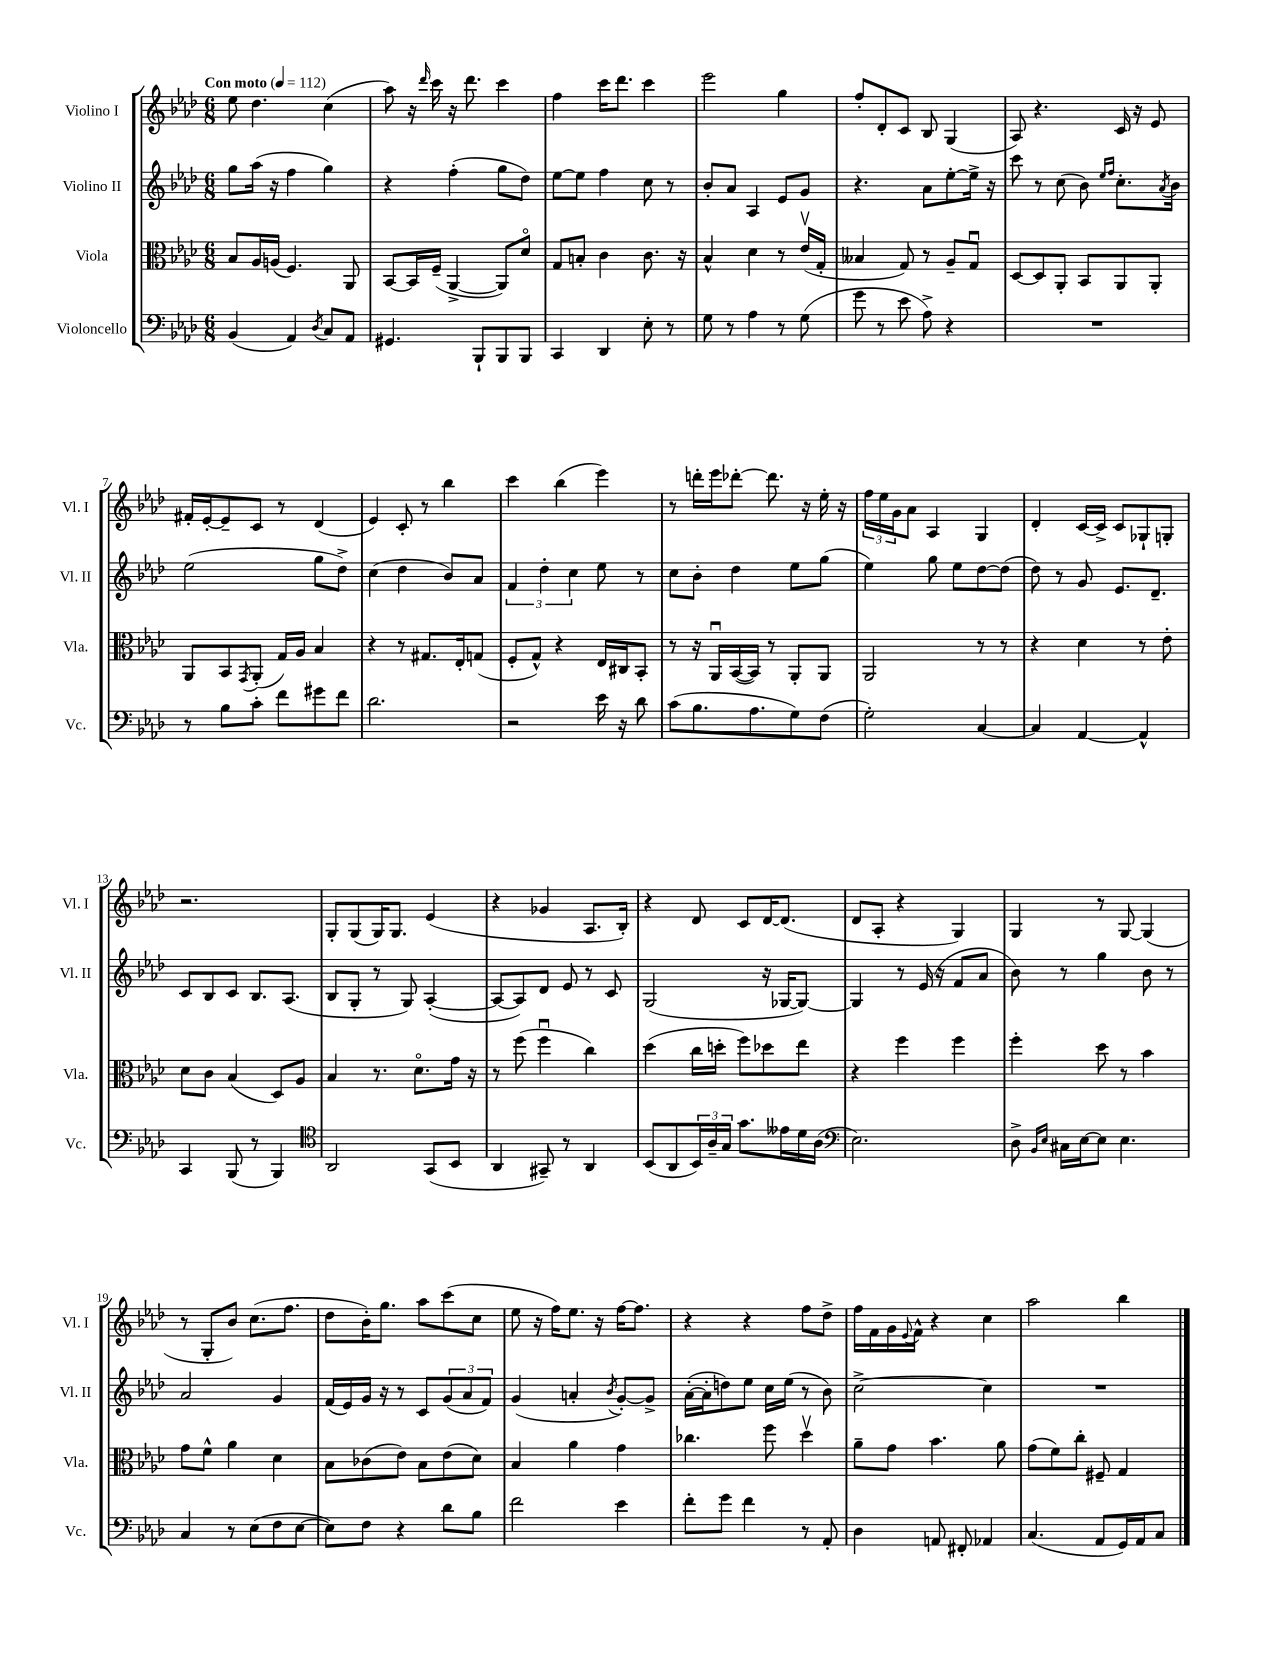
<<
\new StaffGroup <<
\new Staff = "s0" \with { instrumentName = "Violino I" shortInstrumentName = "Vl. I" } {
    \clef treble \key aes \major \numericTimeSignature \time 6/8 \tempo "Con moto" 4 = 112
    ees''8 des''4. c''4( |
    aes''8) r16 \grace { des'''16 } c'''16 r16 des'''8. c'''4 |
    f''4 c'''16 des'''8. c'''4 |
    ees'''2 g''4 |
    f''8-. des'8-. c'8 bes8 g4( |
    aes8) r4. c'16 r16 ees'8 |
    fis'16-. ees'16~-. ees'8-- c'8 r8 des'4( |
    ees'4) c'8-. r8 bes''4 |
    c'''4 bes''4( ees'''4) |
    r8 d'''16-. ees'''16 des'''8~-. des'''8. r16 ees''16-. r16 |
    \tuplet 3/2 { f''16 ees''16 g'16 } aes'8 aes4 g4 |
    des'4-. c'16~ c'16-> c'8 ges8-! g8-. |
    r2. |
    g8-. g8( g16) g8. ees'4( |
    r4 ges'4 aes8. bes16-.) |
    r4 des'8 c'8 des'16~ des'8.( |
    des'8 aes8-. r4 g4) |
    g4 r8 g8~ g4( |
    r8 g8-. bes'8) c''8.( f''8. |
    des''8 bes'16-.) g''8. aes''8 c'''8( c''8 |
    ees''8 r16 f''16) ees''8. r16 f''16~ f''8. |
    r4 r4 f''8 des''8-> |
    f''16 f'16 g'16 \appoggiatura { ees'8 } f'16-^ r4 c''4 |
    aes''2 bes''4 \bar "|." |
}
\new Staff = "s1" \with { instrumentName = "Violino II" shortInstrumentName = "Vl. II" } {
    \clef treble \key aes \major \numericTimeSignature \time 6/8
    g''8 aes''16( r16 f''4 g''4) |
    r4 f''4-.( g''8 des''8) |
    ees''8~ ees''8 f''4 c''8 r8 |
    bes'8-. aes'8 aes4 ees'8 g'8 |
    r4. aes'8 ees''8~-. ees''16-> r16 |
    c'''8 r8 c''8( bes'8) \grace { ees''16 f''16 } c''8.-. \acciaccatura { aes'8 } bes'16 |
    ees''2( g''8 des''8->) |
    c''4( des''4 bes'8) aes'8 |
    \tuplet 3/2 { f'4 des''4-. c''4 } ees''8 r8 |
    c''8 bes'8-. des''4 ees''8 g''8( |
    ees''4) g''8 ees''8 des''8~ des''8( |
    des''8) r8 g'8 ees'8. des'8.-- |
    c'8 bes8 c'8 bes8. aes8.( |
    bes8 g8-. r8 g8) aes4~-.( |
    aes8~ aes8) des'8 ees'8 r8 c'8 |
    g2( r16 ges16~ ges8~) |
    ges4 r8 ees'16( r16 f'8 aes'8 |
    bes'8) r8 g''4 bes'8 r8 |
    aes'2 g'4 |
    f'16( ees'16) g'16 r16 r8 c'8 \tuplet 3/2 { g'8( aes'8 f'8) } |
    g'4( a'4-. \acciaccatura { bes'8 } g'8~-.) g'8-> |
    aes'16~-.( aes'16-. d''8) ees''8 c''16 ees''16( r8 bes'8) |
    c''2~-> c''4 |
    R2. \bar "|." |
}
\new Staff = "s2" \with { instrumentName = "Viola" shortInstrumentName = "Vla." } {
    \clef alto \key aes \major \numericTimeSignature \time 6/8
    bes8 aes16 a16( f4.) aes,8 |
    bes,8~ bes,16 f16--( aes,4~-> aes,8) des'8\flageolet |
    g8 b8-. c'4 c'8. r16 |
    bes4-^ des'4 r8 ees'16\upbow( g16-. |
    beses4 g8) r8 aes8-- g8\downbow |
    des8~ des8 aes,8-. bes,8 aes,8 aes,8-. |
    aes,8 bes,8 \acciaccatura { g,8 } aes,8-.( g16) aes16 bes4 |
    r4 r8 gis8. ees16-. g8( |
    f8-. g8-^) r4 ees16 cis16 bes,8-. |
    r8 r16 aes,16\downbow bes,16~( bes,16) r8 aes,8-. aes,8 |
    aes,2 r8 r8 |
    r4 des'4 r8 ees'8-. |
    des'8 c'8 bes4( des8) aes8 |
    bes4 r8. des'8.\flageolet g'16 r16 |
    r8 f''8( f''4\downbow c''4) |
    des''4( c''16 d''16-. f''8) des''8 ees''8 |
    r4 f''4 f''4 |
    f''4-. des''8 r8 bes'4 |
    g'8 f'8-^ aes'4 des'4 |
    bes8 ces'8( ees'8) bes8 ees'8( des'8) |
    bes4 aes'4 g'4 |
    ces''4. f''8 des''4\upbow |
    aes'8-- g'8 bes'4. aes'8 |
    g'8( f'8) c''8-. fis8-- g4 \bar "|." |
}
\new Staff = "s3" \with { instrumentName = "Violoncello" shortInstrumentName = "Vc." } {
    \clef bass \key aes \major \numericTimeSignature \time 6/8
    bes,4( aes,4) \acciaccatura { des8 } c8 aes,8 |
    gis,4. bes,,8-! bes,,8 bes,,8 |
    c,4 des,4 ees8-. r8 |
    g8 r8 aes4 r8 g8( |
    g'8 r8 ees'8 aes8->) r4 |
    R2. |
    r8 bes8 c'8-. f'8 gis'8 f'8 |
    des'2. |
    r2 ees'16 r16 des'8 |
    c'8( bes8. aes8. g8) f8( |
    g2-.) c4~ |
    c4 aes,4~ aes,4-^ |
    c,4 bes,,8( r8 bes,,4) |
    \clef tenor aes,2 g,8( bes,8 |
    aes,4 gis,8--) r8 aes,4 |
    bes,8( aes,8 \tuplet 3/2 { bes,16) aes16-- g16 } g'8. eeses'16 des'16 aes16( |
    \clef bass ees2.) |
    des8-> \grace { bes,16 ees16 } cis16 ees16~ ees8 ees4. |
    c4 r8 ees8( f8 ees8~ |
    ees8) f8 r4 des'8 bes8 |
    f'2 ees'4 |
    f'8-. g'8 f'4 r8 aes,8-. |
    des4 a,8 fis,8-. aes,4 |
    c4.( aes,8 g,16) aes,16 c8 \bar "|." |
}
>>
>>
